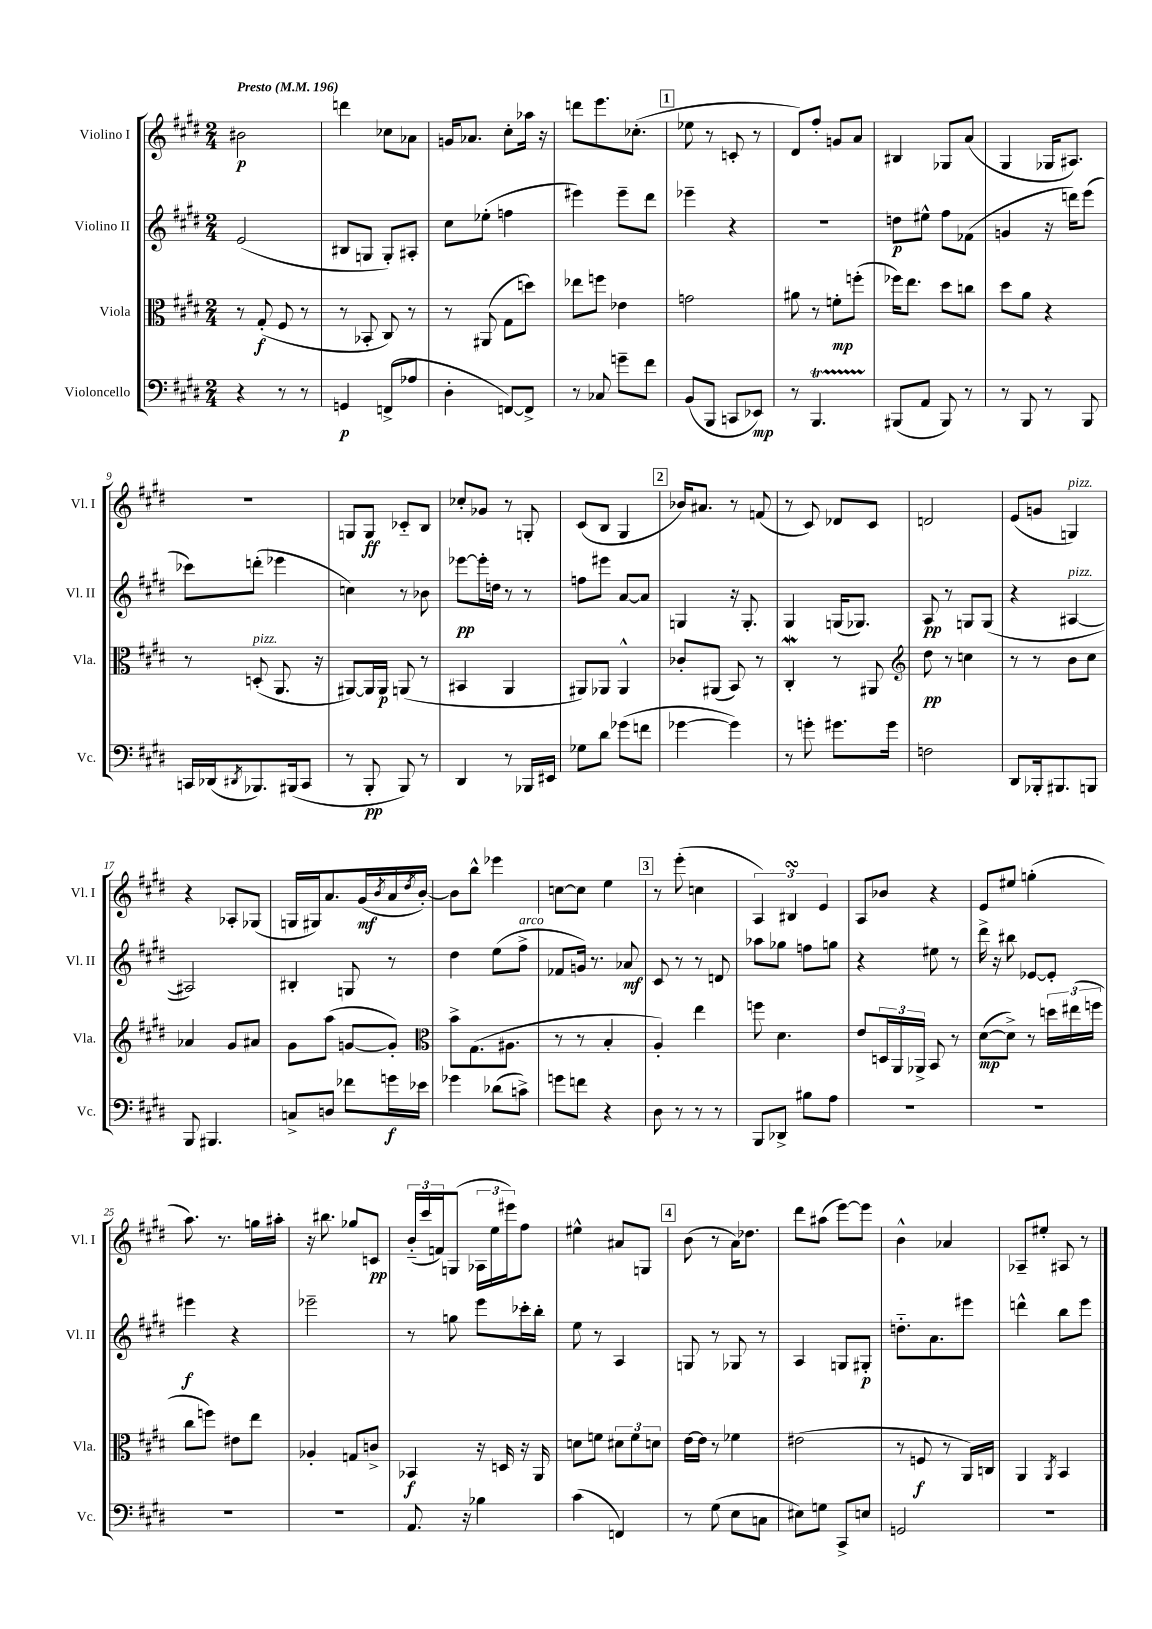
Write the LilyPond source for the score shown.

<<
\new StaffGroup <<
\new Staff = "s0" \with { instrumentName = "Violino I" shortInstrumentName = "Vl. I" } {
    \clef treble \key e \major \numericTimeSignature \time 2/4 \tempo "Presto" 4 = 196
    bis'2\p |
    d'''4 ces''8 aes'8 |
    g'16 aes'8. cis''8-. aes''16 r16 |
    d'''8 e'''8. ces''8.-.( |
    \mark \markup { \box "1" } ees''8 r8 c'8-. r8 |
    dis'8) fis''8-. g'8 a'8 |
    bis4 ges8 a'8( |
    gis4 ges16 ais8.) |
    R2 |
    g8 g8\ff ces'8-_ b8 |
    ces''8-. ges'8 r8 g8-. |
    cis'8( b8 gis4 |
    \mark \markup { \box "2" } bes'16) ais'8. r8 f'8( |
    r8 cis'8) des'8 cis'8 |
    d'2 |
    e'8( g'8 g4^\markup { \italic "pizz." }) |
    r4 aes8-. ges8( |
    g16 gis16) a'8. gis'16\mf( \acciaccatura { b'8 } a'16 \acciaccatura { dis''8 } b'16~-.) |
    b'8 b''8-^ ees'''4 |
    c''8~ c''8 e''4 |
    \mark \markup { \box "3" } r8 e'''8-.( c''4 |
    \tuplet 3/2 { a4) bis4\turn e'4 } |
    a8 bes'8 r4 |
    e'8 eis''8 g''4-.( |
    a''8.) r8. g''16 ais''16-. |
    r16 bis''8. ges''8 c'8\pp |
    \tuplet 3/2 { b'16-_( cis'''16 f'16) } g8( \tuplet 3/2 { aes16 e''16 eis'''16) } fis''8 |
    eis''4-^ ais'8 g8 |
    \mark \markup { \box "4" } b'8( r8 a'16) des''8. |
    dis'''8 ais''8( e'''8~) e'''8 |
    b'4-^ aes'4 |
    aes8-- eis''8-. ais8 r8 \bar "|." |
}
\new Staff = "s1" \with { instrumentName = "Violino II" shortInstrumentName = "Vl. II" } {
    \clef treble \key e \major \numericTimeSignature \time 2/4
    e'2( |
    bis8 g8 g8-.) ais8-. |
    cis''8 ees''8-.( f''4 |
    eis'''4) eis'''8-- dis'''8 |
    \mark \markup { \box "1" } ees'''4-- r4 |
    r2 |
    d''8\p eis''8-^ fis''8 fes'8( |
    g'4 r16 d'''16) e'''8( |
    ces'''8) d'''8-.( ees'''4 |
    c''4) r8 bes'8 |
    ees'''8~\pp ees'''16-. d''16 r8 r8 |
    f''8 eis'''8 a'8~ a'8 |
    \mark \markup { \box "2" } g4 r16 g8.-. |
    gis4 g16( ges8.) |
    a8\pp r8 g8 g8( |
    r4 ais4~^\markup { \italic "pizz." } |
    ais2) |
    bis4-. g8 r8 |
    dis''4 e''8( fis''8->^\markup { \italic "arco" } |
    fes'8 g'16) r8. aes'8\mf |
    \mark \markup { \box "3" } cis'8 r8 r8 d'8 |
    aes''8 ges''8 f''8 g''8 |
    r4 eis''8 r8 |
    dis'''16-> r16 bis''8 ees'8~ ees'8-. |
    eis'''4\f r4 |
    ees'''2-- |
    r8 g''8 e'''8 ces'''16-. b''16-. |
    e''8 r8 a4 |
    \mark \markup { \box "4" } g8 r8 ges8 r8 |
    a4 g8 gis8-.\p |
    d''8.-_ a'8. eis'''8 |
    d'''4-^ b''8 e'''8 \bar "|." |
}
\new Staff = "s2" \with { instrumentName = "Viola" shortInstrumentName = "Vla." } {
    \clef alto \key e \major \numericTimeSignature \time 2/4
    r8 gis8-.\f( fis8 r8 |
    r8 bes,8-. cis8) r8 |
    r8 ais,8( gis8 d''8) |
    ees''8 f''8 ees'4 |
    \mark \markup { \box "1" } g'2 |
    ais'8 r8 f'8-.\mp f''8-.( |
    fes''16) e''8. dis''8 c''8 |
    dis''8 a'8 r4 |
    r8 d8-.^\markup { \italic "pizz." }( a,8. r16 |
    ais,8~) ais,16 ais,16\p a,8( r8 |
    bis,4 a,4 |
    ais,8) aes,8 aes,4-^ |
    \mark \markup { \box "2" } ces'8-. ais,8( b,8) r8 |
    cis4-.\mordent r8 ais,8 |
    \clef treble dis''8\pp r8 c''4 |
    r8 r8 b'8 cis''8 |
    aes'4 gis'8 ais'8 |
    gis'8 a''8( g'8~ g'8-.) |
    \clef alto b'8-> gis8.( ais8. |
    r8 r8 b4-. |
    \mark \markup { \box "3" } a4-.) e''4 |
    f''8 dis'4. |
    e'8 \tuplet 3/2 { d16 a,16 aes,16-> } b,8 r8 |
    dis'8~\mp( dis'8->) r8 \tuplet 3/2 { d''16 eis''16( f''16 } |
    cis''8 f''8) eis'8 e''8 |
    aes4-. g8 c'8-> |
    bes,4\f r16 d16 r16 a,16 |
    d'8 f'8 \tuplet 3/2 { dis'8 f'8 d'8 } |
    \mark \markup { \box "4" } e'16~ e'16 r8 fes'4 |
    eis'2( |
    r8 f8\f r8 a,16) c16 |
    a,4 \acciaccatura { a,8 } b,4 \bar "|." |
}
\new Staff = "s3" \with { instrumentName = "Violoncello" shortInstrumentName = "Vc." } {
    \clef bass \key e \major \numericTimeSignature \time 2/4
    r4 r8 r8 |
    g,4\p f,8->( aes8 |
    dis4-. f,8~) f,8-> |
    r8 ces8 g'8-- fis'8 |
    \mark \markup { \box "1" } b,8( b,,8 c,8 ees,8\mp) |
    r8 b,,4.\startTrillSpan |
    bis,,8\stopTrillSpan( a,8 bis,,8) r8 |
    r8 b,,8 r8 b,,8 |
    c,16 des,16( \acciaccatura { dis,8 } bes,,8.) bis,,16( c,8 |
    r8 b,,8-.\pp b,,8) r8 |
    dis,4 r8 bes,,16 eis,16 |
    ges8 dis'8 ges'8( f'8 |
    \mark \markup { \box "2" } ges'4~ ges'4) |
    r8 g'8-. gis'8. gis'16 |
    f2 |
    dis,8 bes,,16-. bis,,8. b,,8 |
    b,,8 bis,,4. |
    c8-> d8 fes'8 g'16\f ees'16 |
    ges'4 des'8( c'8->) |
    g'8 f'8 r4 |
    \mark \markup { \box "3" } dis8 r8 r8 r8 |
    b,,8 des,8-> bis8 a8 |
    R2 |
    R2 |
    R2 |
    R2 |
    a,8. r16 bes4 |
    cis'4( f,4) |
    \mark \markup { \box "4" } r8 gis8( e8 c8 |
    eis8) g8 cis,8-> e8 |
    g,2 |
    R2 \bar "|." |
}
>>
>>
